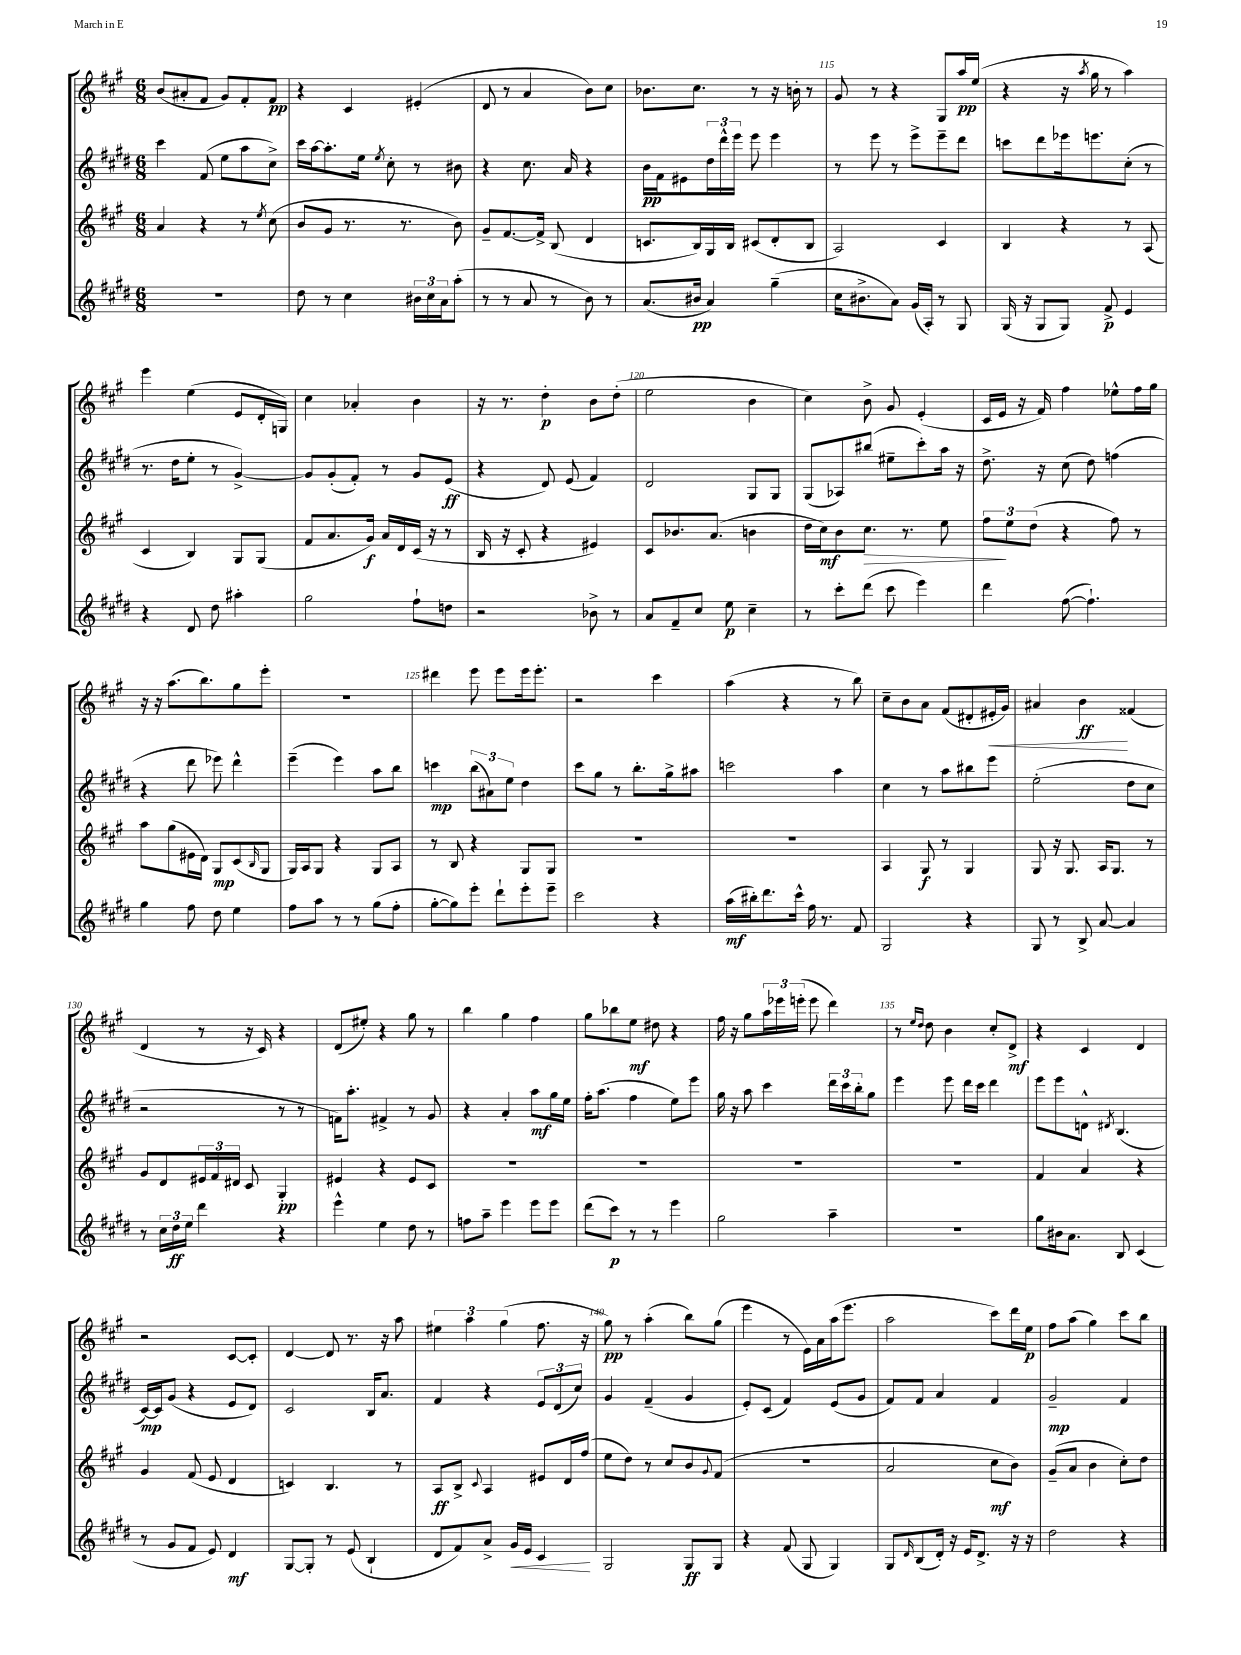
<<
\new StaffGroup <<
\new Staff = "s0" {
    \clef treble \key a \major \numericTimeSignature \time 6/8
    b'8( ais'8-. fis'8 gis'8) fis'8-. fis'8\pp |
    r4 cis'4 eis'4-.( |
    d'8 r8 a'4 b'8) cis''8 |
    bes'8. cis''8. r8 r16 b'16-. r8 |
    gis'8 r8 r4 gis8 a''16\pp e''16( |
    r4 r16 \acciaccatura { a''8 } gis''16 r8 a''4) |
    e'''4 e''4( e'8 d'16-. g16) |
    cis''4 aes'4-. b'4 |
    r16 r8. d''4-.\p b'8 d''8-.( |
    e''2 b'4 |
    cis''4) b'8-> gis'8 e'4-.( |
    cis'16 e'16 r16 fis'16) fis''4 ees''8-^ fis''16 gis''16 |
    r16 r16 a''8.( b''8.) gis''8 e'''8-. |
    R2. |
    dis'''4 e'''8 e'''8 e'''16 e'''8.-. |
    r2 cis'''4 |
    a''4( r4 r8 b''8) |
    cis''8-- b'8 a'8 fis'8( dis'8-. eis'16-.\< gis'16) |
    ais'4 b'4\ff\! fisis'4( |
    d'4 r8 r16 cis'16) r4 |
    d'8( eis''8-.) r4 gis''8 r8 |
    b''4 gis''4 fis''4 |
    gis''8 bes''8 e''8\mf dis''8 r4 |
    fis''16 r16 gis''8 \tuplet 3/2 { a''16 ees'''16 e'''16-.( } e'''8 d'''4) |
    r8 \grace { e''16 d''16 } d''8 b'4 cis''8-. d'8->\mf |
    r4 cis'4 d'4 |
    r2 cis'8~ cis'8-. |
    d'4~ d'8 r8. r16 a''8 |
    \tuplet 3/2 { eis''4 a''4 gis''4( } fis''8. r16 |
    gis''8\pp) r8 a''4-.( b''8) gis''8( |
    e'''4 r8 e'16) a'16 a''16( e'''8. |
    a''2 cis'''8) d'''16 e''16\p |
    fis''8 a''8( gis''4) cis'''8 b''8 \bar "|." |
}
\new Staff = "s1" {
    \clef treble \key e \major \numericTimeSignature \time 6/8
    cis'''4 fis'8( e''8 a''8 cis''8->) |
    cis'''16 a''16~ a''8.-. e''16 \acciaccatura { e''8 } cis''8-. r8 bis'8 |
    r4 cis''8. a'16 r4 |
    b'16\pp fis'16 eis'8 \tuplet 3/2 { dis''16 dis'''16-^ e'''16 } e'''8 e'''4 |
    r8 e'''8 r8 e'''8-> e'''8-- dis'''8 |
    c'''8 dis'''8 ees'''16 e'''8. cis''8-.( r8 |
    r8. dis''16 e''8-. r8 gis'4~->) |
    gis'8 gis'8-.( fis'8-.) r8 gis'8 e'8\ff( |
    r4 dis'8) e'8( fis'4) |
    dis'2 gis8 gis8 |
    gis8( aes8) bis''8( eis''8-- cis'''8-.) a''16 r16 |
    dis''8.-> r16 cis''8( dis''8) f''4( |
    r4 dis'''8 ees'''8) dis'''4-^ |
    e'''4--( e'''4) a''8 b''8 |
    c'''4\mp \tuplet 3/2 { b''8( ais'8) e''8 } dis''4 |
    cis'''8 gis''8 r8 b''8.-. gis''16-> ais''8 |
    c'''2 a''4 |
    cis''4 r8 a''8 bis''8 e'''8 |
    e''2-.( dis''8 cis''8 |
    r2 r8 r8 |
    f'16) a''8.-. fis'4-> r8 gis'8 |
    r4 a'4-. a''8\mf gis''16 e''16 |
    fis''16-. a''8.( fis''4 e''8) e'''8 |
    gis''16 r16 a''8 cis'''4 \tuplet 3/2 { dis'''16 cis'''16 b''16-. } gis''8 |
    e'''4 e'''8 dis'''16 cis'''16 dis'''4 |
    e'''8 e'''8 d'8-^ \acciaccatura { dis'8 } b4.( |
    cis'16~\mp) cis'16 gis'8( r4 e'8 dis'8) |
    cis'2 b16 a'8. |
    fis'4 r4 \tuplet 3/2 { e'8 dis'8( cis''8) } |
    gis'4 fis'4--( gis'4 |
    e'8-.) cis'8( fis'4) e'8( gis'8 |
    fis'8) fis'8 a'4 fis'4 |
    gis'2--\mp fis'4 \bar "|." |
}
\new Staff = "s2" {
    \clef treble \key a \major \numericTimeSignature \time 6/8
    a'4 r4 r8 \acciaccatura { e''8 } cis''8( |
    b'8 gis'8 r8. r8. b'8) |
    gis'8-- fis'8.~ fis'16-> b8( d'4 |
    c'8. b16) gis16 b16 cis'8( d'8-. b8 |
    a2) cis'4 |
    b4 r4 r8 a8( |
    cis'4 b4) gis8 gis8( |
    fis'8 a'8. gis'16\f) a'16 d'16 cis'16( r16 r8 |
    b16 r16 cis'8-. r4 eis'4) |
    cis'8 bes'8. a'8.( b'4 |
    d''16 cis''16\mf) b'8 cis''8.\> r8. e''8 |
    \tuplet 3/2 { fis''8\! e''8 d''8( } r4 fis''8) r8 |
    a''8 gis''8( eis'16 d'16) gis8\mp cis'8( \grace { b16 } gis8 |
    gis16) a16 gis8 r4 gis8 a8 |
    r8 b8 r4 gis8 gis8 |
    R2. |
    R2. |
    a4 gis8\f r8 gis4 |
    gis8 r16 gis8. a16 gis8. r8 |
    gis'8 d'8 \tuplet 3/2 { eis'16 fis'16 dis'16 } cis'8 gis4-.\pp |
    eis'4 r4 eis'8 cis'8 |
    R2. |
    R2. |
    R2. |
    R2. |
    fis'4 a'4 r4 |
    gis'4 fis'8( e'8 d'4 |
    c'4) b4. r8 |
    a8\ff b8-> \appoggiatura { cis'8 } a4 eis'8 d'16 fis''16( |
    e''8 d''8) r8 cis''8 b'8 \appoggiatura { gis'8 } fis'8( |
    R2. |
    a'2 cis''8\mf b'8) |
    gis'8--( a'8 b'4 cis''8-.) d''8 \bar "|." |
}
\new Staff = "s3" {
    \clef treble \key e \major \numericTimeSignature \time 6/8
    R2. |
    dis''8 r8 cis''4 \tuplet 3/2 { bis'16 cis''16 a'16 } a''8-.( |
    r8 r8 a'8 r8 b'8) r8 |
    a'8.( bis'16\pp a'4) gis''4--( |
    cis''16 bis'8.-> a'8) gis'16( a16-.) r8 gis8 |
    gis16( r16 gis8 gis8) fis'8->\p e'4 |
    r4 dis'8 dis''8 ais''4-. |
    gis''2 fis''8-! d''8 |
    r2 bes'8-> r8 |
    a'8 fis'8-- cis''8 e''8\p cis''4-- |
    r8 cis'''8-. dis'''8( cis'''8 e'''4) |
    dis'''4 fis''8~( fis''4.-!) |
    gis''4 fis''8 dis''8 e''4 |
    fis''8 a''8 r8 r8 gis''8( fis''8-. |
    gis''8~-. gis''8) e'''8-. dis'''8-! e'''8-. e'''8-- |
    cis'''2 r4 |
    a''16\mf( bis''16-.) dis'''8. cis'''16-^ fis''16 r8. fis'8 |
    gis2 r4 |
    gis8 r8 b8-> a'8~ a'4 |
    r8 \tuplet 3/2 { cis''16 dis''16\ff e''16 } dis'''4 r4 |
    e'''4-^ e''4 dis''8 r8 |
    f''8 a''8-- e'''4 e'''8 e'''8 |
    dis'''8( cis'''8\p) r8 r8 e'''4 |
    gis''2 a''4-- |
    R2. |
    gis''8 bis'16 a'8. b8 cis'4( |
    r8 gis'8 fis'8 e'8) dis'4\mf |
    gis8~ gis8-. r8 e'8( b4-! |
    dis'8 fis'8) a'8-> gis'16\< e'16 cis'4\! |
    gis2 gis8\ff gis8 |
    r4 fis'8( gis8 gis4) |
    gis8 \grace { dis'16 } b8( dis'16-.) r16 e'16 dis'8.-> r16 r16 |
    dis''2 r4 \bar "|." |
}
>>
>>
\layout { \context { \Score currentBarNumber = #111 \override BarNumber.break-visibility = ##(#f #t #t) barNumberVisibility = #(every-nth-bar-number-visible 5) } }
